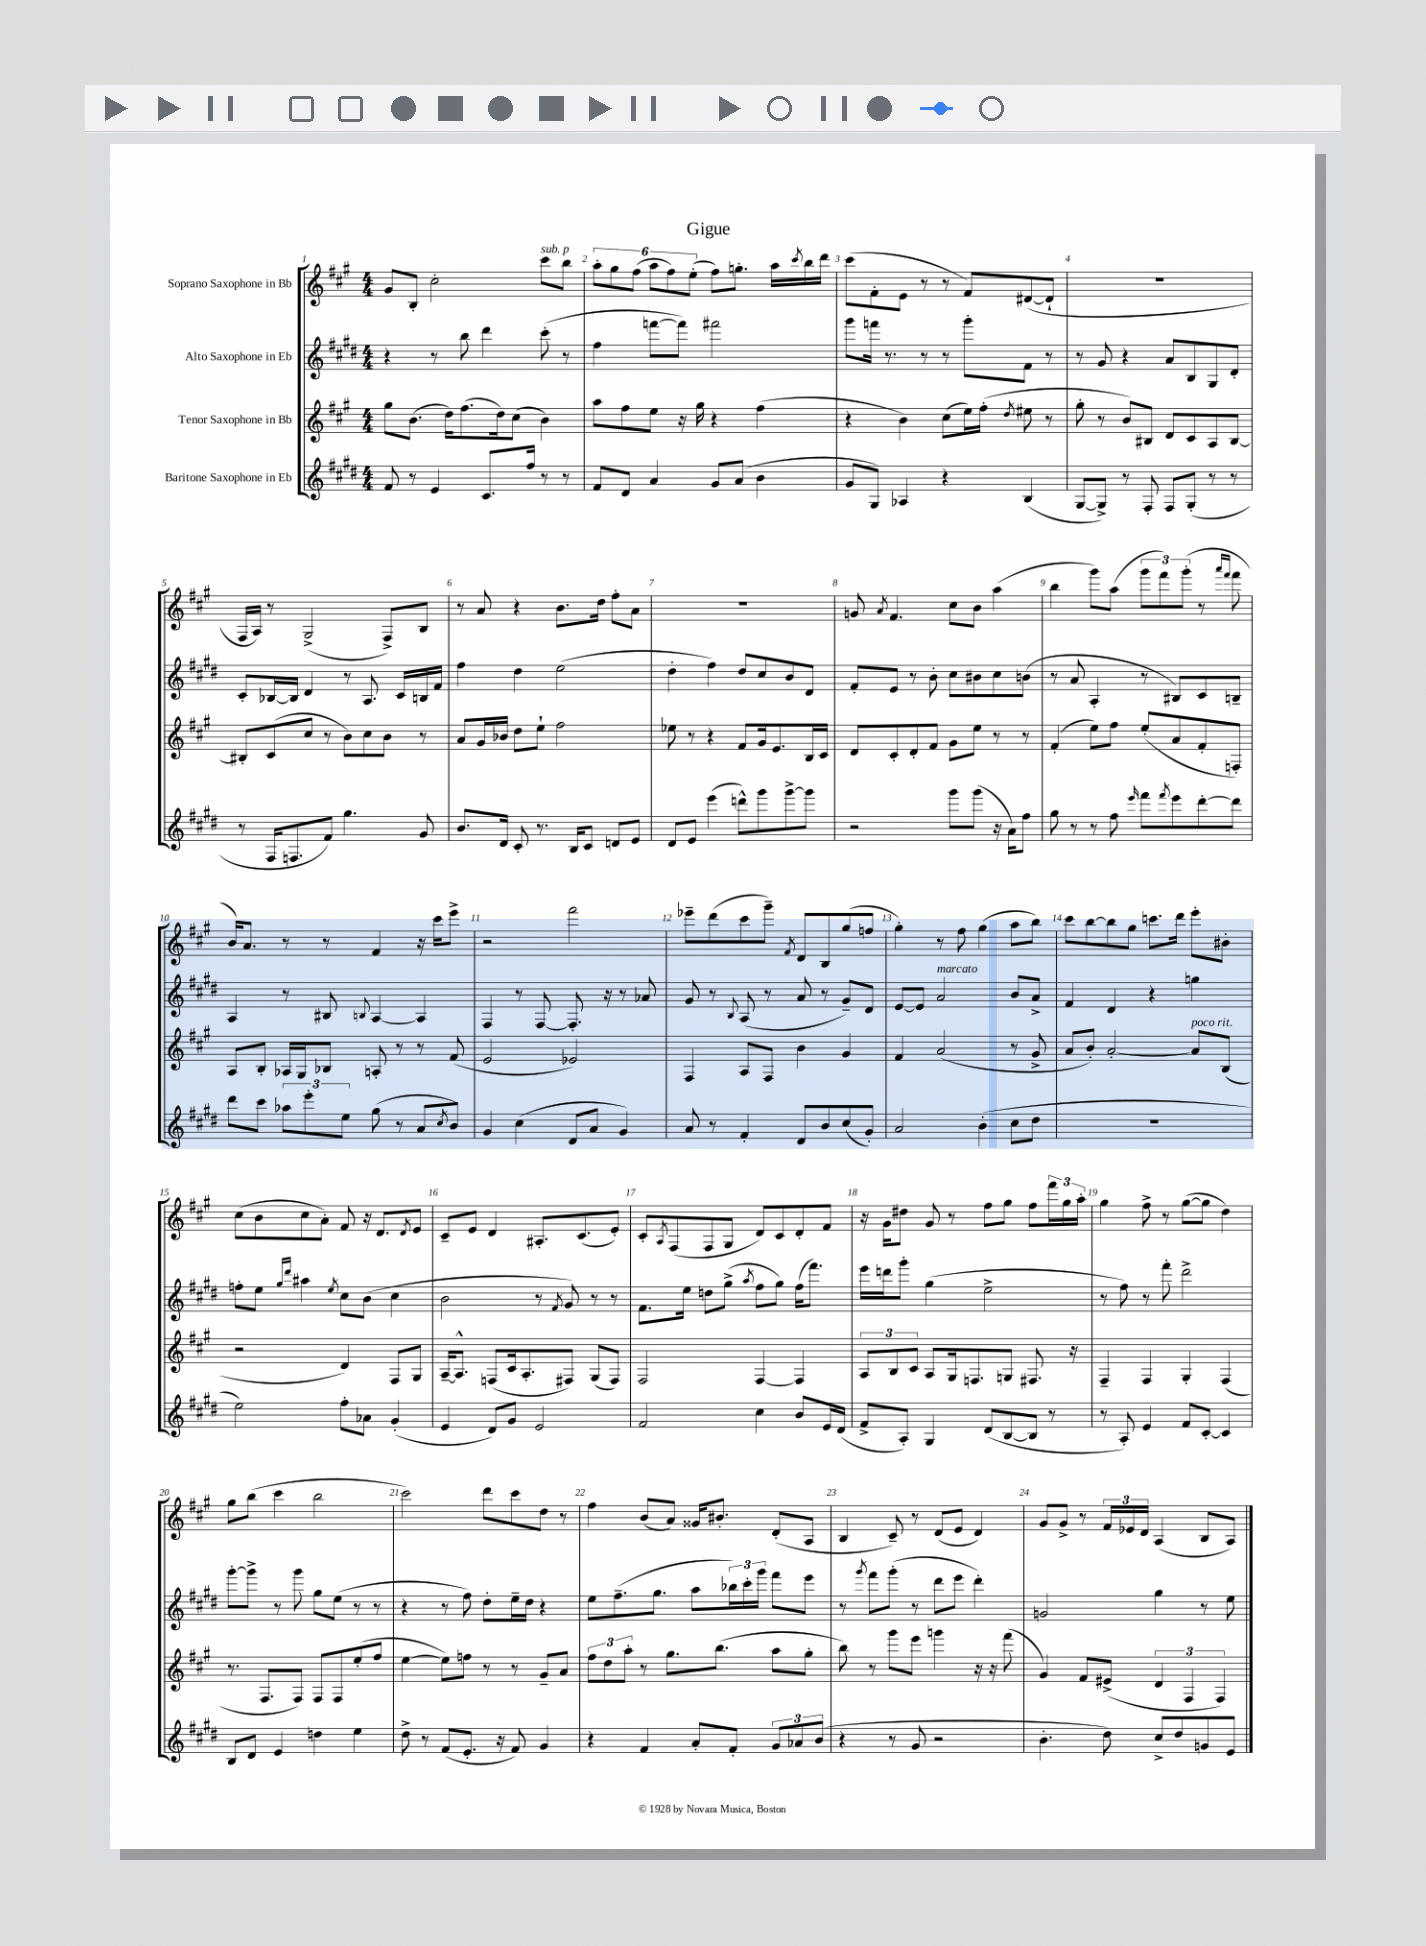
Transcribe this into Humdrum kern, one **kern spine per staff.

**kern	**kern	**kern	**kern
*staff4	*staff3	*staff2	*staff1
*clefG2	*clefG2	*clefG2	*clefG2
*k[f#c#g#d#]	*k[f#c#g#]	*k[f#c#g#d#]	*k[f#c#g#]
*M4/4	*M4/4	*M4/4	*M4/4
8f#/	8gg#\L	4r	8g#/L
8r	(8.b\J	.	8B'/J
4e/	.	8r	2cc#'\
.	16dd\LK)	.	.
.	(8.ff#\	8bb\	.
8.c#/L	.	4ddd#\	.
.	16dd\k)	.	.
.	(8cc#\J	.	.
16ff#/Jk	.	.	.
8r	4b\)	(8ccc#'\	8ccc#\L
8r	.	8r	8bb\J
=	=	=	=
8f#/L	8aa\L	4ff#\	12aa'\L
.	.	.	12gg#\
8d#/J	8ff#\	.	.
.	.	.	(12ff#\J
4a/	8ee\J	[8fff\L	12aa\L
.	.	.	12ff#\)
.	16r	8fff\]J)	.
.	.	.	(12ee'\J
.	16gg#\	.	.
8g#/L	4r	2fff#\	8ff#\L)
(8a/J	.	.	8.gg'\J
4b\	(4ff#\	.	.
.	.	.	16aa\LL
.	.	.	8qccc#/
.	.	.	16bb\
.	.	.	16ddd\JJ
=	=	=	=
8g#/L	4r	8ggg#\L	(8ccc#\L
8G#/J)	.	16fff\Jk	8f#'\
.	.	8.r	.
4A-/	4b\)	.	8e\J
.	.	8r	8r
4r	(8cc#\L	8r	8r
.	16ee\L)	8ggg#'\L	8f#/L)
.	(16ff#'\JJ	.	.
.	8qdd/	.	.
(4B/	8ee#\	8f#\J	([8d#/
.	8r	8r	8d#`/]J
=	=	=	=
[8G#/L	8gg#'\	8r	1r
8G#^/]J)	8r	8g#/	.
8r	8b/L)	4r	.
8F#'/	8B#/J	.	.
8F#/L	8d/L	8a/L	.
(8G#'/J	8c#/	8B/	.
8r	8A/	8G#/	.
8r	[8B#/J	8d#'/J	.
=	=	=	=
8r	8B#'/]L	8c#'/L	16F#/LL
.	.	.	16A/JJ)
16F#/LK	(8c#/	[16B-/L	8r
8.F/	.	16B-/]JJ	.
.	8cc#/J	4d#/	(2G#^/
8f#/J)	8r	.	.
4.gg#\	8b\L)	8r	.
.	8cc#\	8.A/	.
.	8b\J	.	8F#^/L)
.	.	16c#/LL	.
8g#/	8r	16B/	8B/J
.	.	16f#/JJ	.
=	=	=	=
8.b/L	8a/L	4ff#\	8r
.	16g#/L	.	8a/
16d#/Jk	16b-/JJ	.	.
8c#'/	8dd\L	4dd#\	4r
8.r	8ee`\J	.	.
.	2ff#\	(2ee\	8.b\L
16B/LK	.	.	.
8c#/J	.	.	.
.	.	.	16dd\Jk
8d/L	.	.	8ff#'\L
8e/J	.	.	8a\J
=	=	=	=
8d#/L	8ee-\	4dd#'\	1r
8e/J	8r	.	.
(4eee\	4r	4ff#\)	.
8ddd^^\L)	8f#/L	8dd#/L	.
8ggg#\	16g#/k	8cc#/	.
.	8.e/	.	.
[8ggg#^\	.	8b/	.
8ggg#\]J	16B/L	8d#/J	.
.	16c#/JJ	.	.
=	=	=	=
2r	8d/L	8f#'/L	8g/
.	.	.	8qa/
.	8c#'/	8e/J	4.f#/
.	8d'/	8r	.
.	8f#/J	8b'\	.
8ggg#\L	8g#\L	8cc#\L	8cc#\L
(8ggg#\J	8ee\J	8b#\	8b\J
16r	8r	8cc#\	(4aa\
16a\LK)	.	.	.
8ff#\J	8r	(8b\J	.
=	=	=	=
8gg#\	(4f#'/	8r	4bb\
8r	.	8a/	.
8r	8ee\L)	4A'/	8ggg#\L)
8ff#\	8ff#\J	.	(8aa\J
16qqeee/	.	.	.
8fff#\L	(8ee'/L	8r	12ggg#\L
.	.	.	12fff#\)
8qfff#/	.	.	.
8eee\	8a/	8B#/L)	.
.	.	.	(12ggg#'\J
[8ddd#'\	8f#'/	8c#/	8r
.	.	.	16qqaaa/LL
.	.	.	16qqfff#/JJ
8ddd#\]J	8F'/J)	8B~/J	8fff#\
=	=	=	=
8ddd#\L	8A/L	4A/	16b/LK)
.	.	.	8.a/J
8ccc#\J	8B'/J	.	.
12aa-\L	16A-/LL	8r	8r
.	16G#/J	.	.
12eee'\	.	.	.
.	8B-/J	8B#/	8r
12ee\J	.	.	.
.	.	8qqB/	.
(8gg#\	8A'/	[4A/	4f#/
8r	8r	.	.
8a/L	8r	4A/]	16r
.	.	.	16ccc#\LK
8qcc#/	.	.	.
8b/J)	(8f#/	.	8eee^\J
=	=	=	=
4g#/	2e/	4F#/	2r
(4cc#\	.	8r	.
.	.	[8F#/	.
8d#/L	2e-/)	8.F#'/]	2fff#\
8a/J	.	.	.
.	.	16r	.
4g#/)	.	8r	.
.	.	8a-/	.
=	=	=	=
8a/	4F#/	8g#/	8eee-~\L
8r	.	8r	(8ddd\
.	.	8qqB/	.
4f#'/	8A/L	(8A/	8ccc#\
.	8F#/J	8r	8ggg#~\J)
.	.	.	8qf#/
8d#/L	4b\	8a/	8d/L
8b/	.	8r	8B/
(8cc#/	4g#/	8g#~/L)	(8gg#/
8g#'/J)	.	8d#/J	8ff/J
=	=	=	=
2a/	4f#/	[8e/L	4gg#'\)
.	.	8e/]J	.
.	(2a/	2a/	8r
.	.	.	8ff#\
(4b'\	.	.	(4gg#\
8cc#\L	8r	8b/L	8aa\L
8dd#\J	8g#^/	8a^/J	8bb\J)
=	=	=	=
1r	8a/L	4f#/	8ccc#\L
.	8b'/J)	.	[8bb\
.	[2a'/	4d#/	8bb\]
.	.	.	8gg#\J
.	.	4r	8.ccc\L
.	.	.	16ddd\Jk
.	8a/]L	4gg\	8eee'\L
.	(8B/J	.	8b#'\J
=	=	=	=
2ee\)	2r	8ff'\L	(8cc#\L
.	.	8ee\J	8b\
.	.	16qqgg#/LL	.
.	.	16qqddd#/JJ	.
.	.	4aa#\	8cc#\
.	.	.	8a'\J)
.	.	8qee/	.
8ff#'\L	4d/)	8cc#\L	8f#/
8a-\J	.	(8b\J	16r
.	.	.	8.d/L
(4g#'/	8F#/L	4cc#\	.
.	.	.	8qd/
.	8G#/J	.	8e/J
=	=	=	=
4e/	[16A~/LK	2b\	8c#~/L
.	8.A^^/]J	.	.
.	.	.	8e/J
8d#/L)	(8F/L	.	4d/
8g#/J	16c#/k	.	.
.	8.A'/	.	.
2e/	.	8r	8.A#'/L
.	.	8qf#/	.
.	8F#/J)	8g#/)	.
.	.	.	(8.c#/
.	(8G#/L	8r	.
.	8F#/J)	8r	8e'/J)
=	=	=	=
2f#/	2F#/	8.f#\L	8c#'/L
.	.	.	8qA/
.	.	.	(8F#/
.	.	16ee\Jk	.
.	.	8dd\L	8F#/
.	.	(8gg#^\J	8G#/J
.	.	8qaa/	.
4cc#\	[4F#/	8ff#\L	8d/L)
.	.	8gg#\J)	8c#/
8b/L	4F#/]	(16ff#\LK	8d'/
.	.	8.fff#\J)	.
16e/L	.	.	8f#/J
(16d#/JJ	.	.	.
=	=	=	=
8f#^/L	12A/L	16eee\LL	16r
.	.	16ddd\J	16g#\LK
.	12B/	.	.
8A'/J)	.	8ggg#'\J	8dd#\J
.	12c#/J	.	.
4G#/	8A/L	(4gg#\	8g#/
.	16G#/k	.	8r
.	8.F/	.	.
(8d#/L	.	2ee^\	8ff#\L
[8B/	8G/J	.	8gg#\J
8B/]J	8.F#/	.	8ff#\L
8r	.	.	24fff#\L
.	.	.	24gg#\
.	16r	.	.
.	.	.	24aa'\JJ
=	=	=	=
8r	4F#~/	8r	4gg#\
8A'/)	.	8ff#\)	.
4e/	4F#/	8r	8ff#^\
.	.	8fff#'\	8r
8f#/L	4G#'/	2ddd#^\	([8gg#\L
[8c#'/J	.	.	8gg#\]J
4c#/]	(4F#/	.	4dd\)
=	=	=	=
8B/L	8.r	[8ggg#'\L	8gg#\L
8d#/J	.	8ggg#^\]J	(8bb\J
.	8.F#/L	.	.
4e/	.	8r	4ccc#\
.	8F#/J)	8ggg#\	.
4dd\	8F#/L	8gg#\L	2bb\
.	8F#/	(8ee\J	.
4ee\	(8ee'/	8r	.
.	8ff#/J	8r	.
=	=	=	=
8dd#^\	[4ee\	4r	2ccc#\)
8r	.	.	.
(8f#/L	8ee\]L)	8r	.
8.e'/J	8ff\J	8ff#\)	.
.	8r	8dd#'\L	8ddd\L
16r	.	.	.
8f#/)	8r	16ee~\L	8ccc#\
.	.	16dd#\JJ	.
4g#/	8g#~/L	4r	8dd\J
.	8a/J	.	8r
=	=	=	=
4r	12ff#\L	8ee\L	4ff#\
.	12dd\	.	.
.	.	(8.ff#~\	.
.	12aa'\J	.	.
4f#/	8r	.	(8b/L
.	.	8.gg#\J	.
.	8.gg#\L	.	8a/J)
8a'/L	.	8aa\L	16g##/LK
.	(8.bb\J	.	8.b#'/J
8f#'/J	.	24bb-\L)	.
.	.	24ccc#'\	.
.	.	24ggg#\JJ	.
12g#/L	8aa\L	8fff#\L	(8d'/L
12a-/	.	.	.
.	8gg#'\J	8eee\J	8A/J
(12b/J	.	.	.
=	=	=	=
4r	8bb\)	8r	4B/
.	.	8qggg#/	.
.	8r	8fff#\L	.
8r	8ggg#\L	(8ggg#'\J	8c#~/)
8g#/	8eee\J	8r	8r
2r	4ggg\	8ddd#\L	(8d/L
.	.	8eee\J	8e/J
.	16r	4ddd#'\)	4d/)
.	16r	.	.
.	(8fff#\	.	.
=	=	=	=
4.b'\	4g#/)	2g/	8g#/L
.	.	.	8g#^/J
.	8f#/L	.	8r
8dd#\)	(8e#^/J	.	24f#/LL
.	.	.	24e-/
.	.	.	24d/JJ
8cc#^/L	6d/	4gg#\	(4A/
8dd#/	.	.	.
.	6F#/	.	.
8g/	.	8r	8B/L
.	6F#/)	.	.
8e/J	.	8ee\	8A/J)
==	==	==	==
*-	*-	*-	*-
